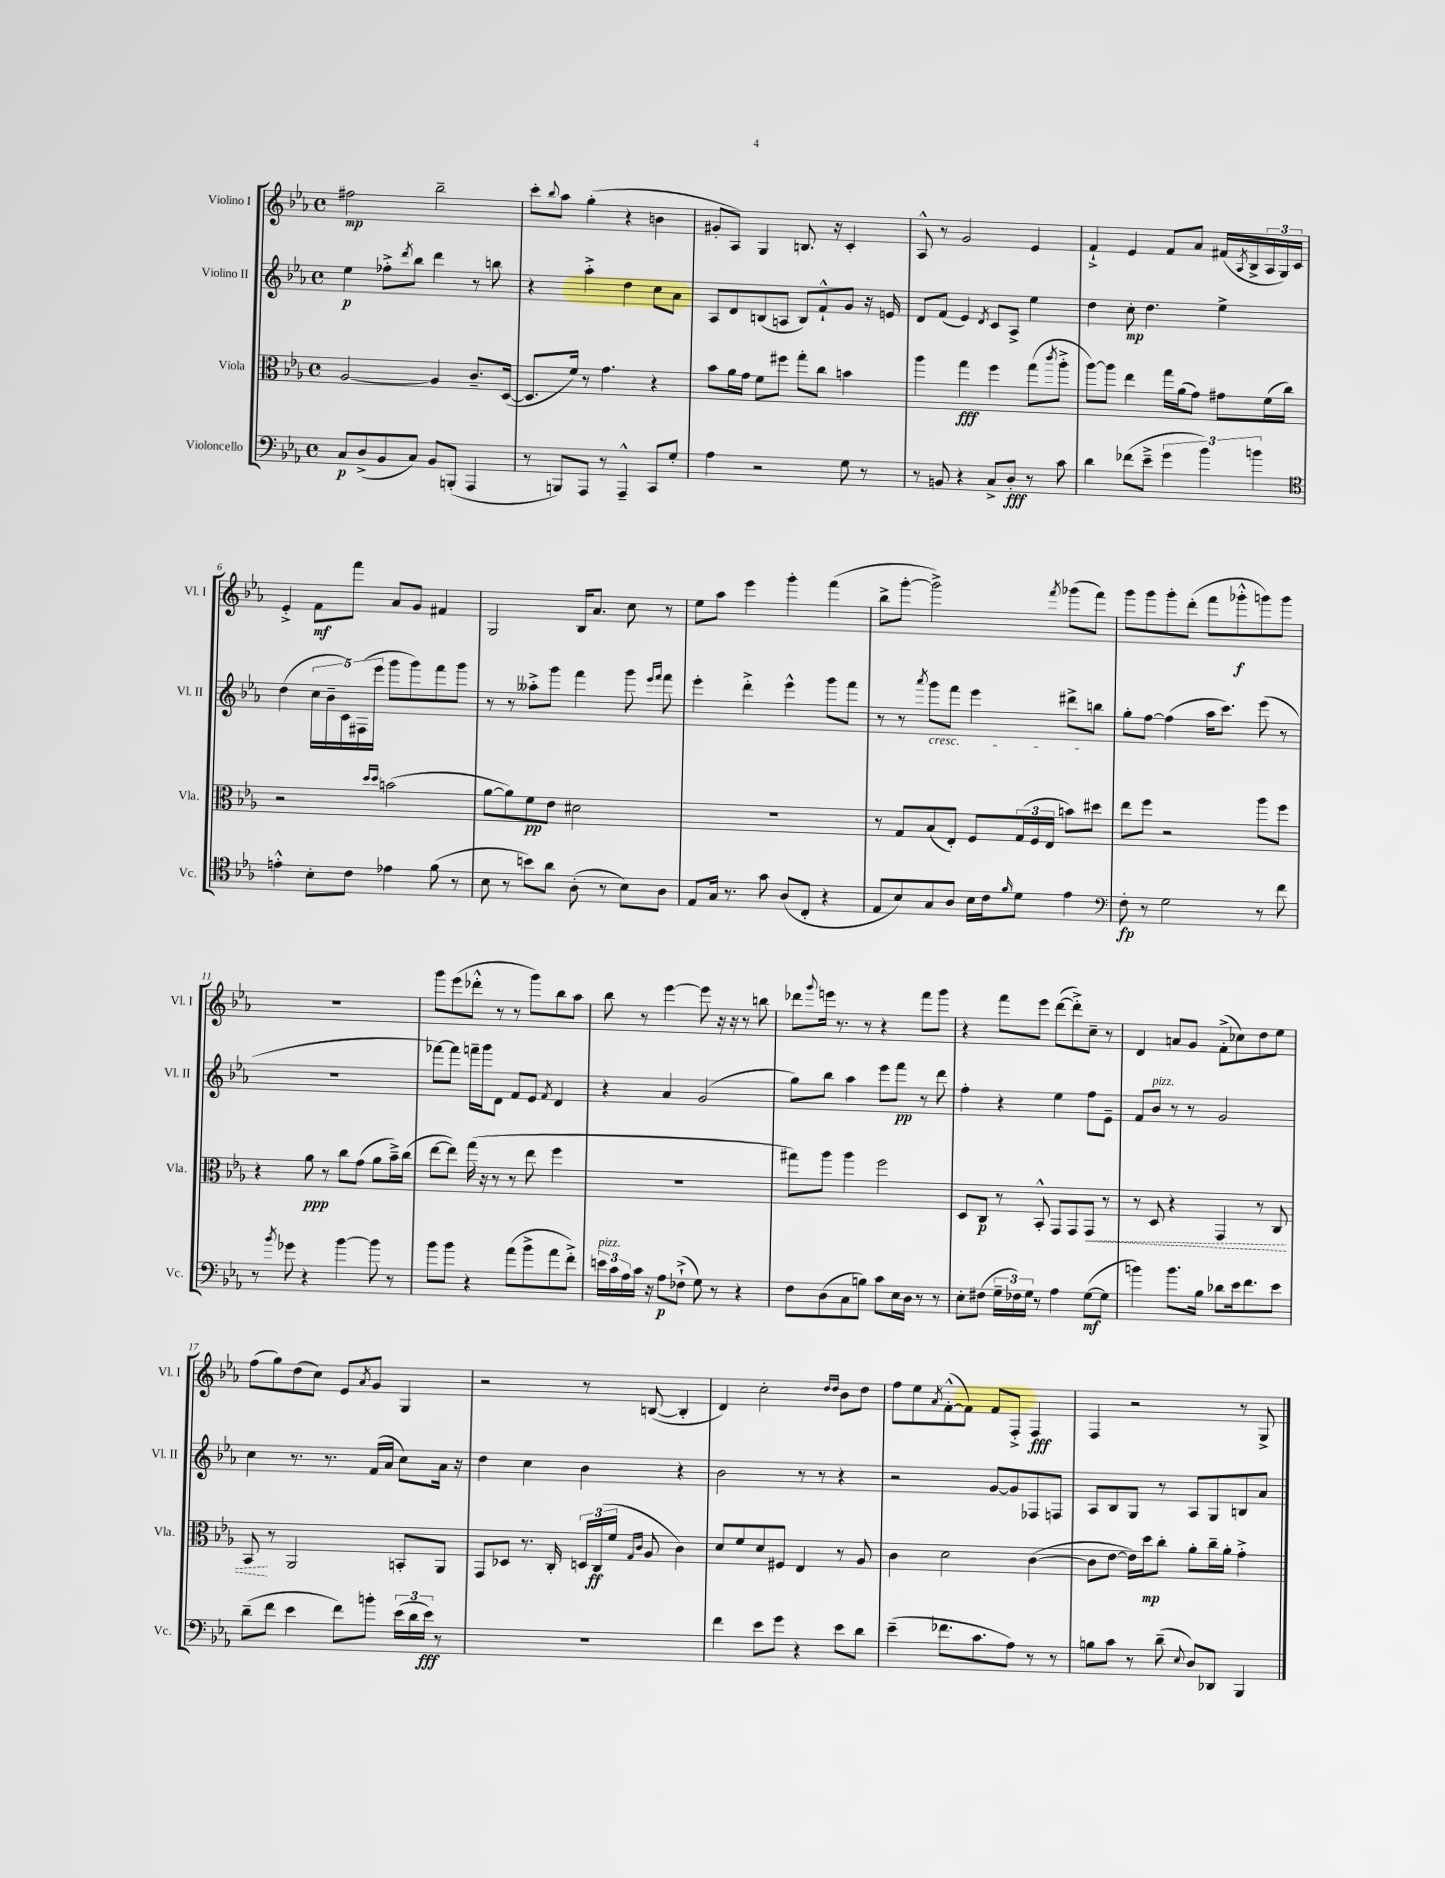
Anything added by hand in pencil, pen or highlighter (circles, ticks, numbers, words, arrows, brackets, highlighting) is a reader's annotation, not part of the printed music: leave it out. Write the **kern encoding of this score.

**kern	**dynam	**kern	**dynam	**kern	**dynam	**kern	**dynam
*part4	*part4	*part3	*part3	*part2	*part2	*part1	*part1
*staff4	*staff4	*staff3	*staff3	*staff2	*staff2	*staff1	*staff1
*I"Violoncello	*	*I"Viola	*	*I"Violino II	*	*I"Violino I	*
*I'Vc.	*	*I'Vla.	*	*I'Vl. II	*	*I'Vl. I	*
*clefF4	*	*clefC3	*	*clefG2	*	*clefG2	*
*k[b-e-a-]	*	*k[b-e-a-]	*	*k[b-e-a-]	*	*k[b-e-a-]	*
*M4/4	*	*M4/4	*	*M4/4	*	*M4/4	*
*met(c)	*	*met(c)	*	*met(c)	*	*met(c)	*
=1	=1	=1	=1	=1	=1	=1	=1
8C/L	p	[2A-/	.	4ee-\	p	2ff#X\	mp
(8D^/	.	.	.	.	.	.	.
8BB-/	.	.	.	8ff-X'^\L	.	.	.
.	.	.	.	8qddd/	.	.	.
8C/J)	.	.	.	8bb-\J	.	.	.
8BB-/L	.	4A-/]	.	4ddd\	.	2bb-~\	.
(8BBBn'/J	.	.	.	.	.	.	.
4AAA-/	.	8.c~/L	.	8r	.	.	.
.	.	.	.	8bbn\	.	.	.
.	.	([16D/Jk	.	.	.	.	.
=2	=2	=2	=2	=2	=2	=2	=2
8r	.	8.D/L]	.	4r	.	8ccc'\L	.
.	.	.	.	.	.	8qqbb-/	.
8BBBn/L)	.	.	.	.	.	8aa-\J	.
.	.	16f/Jk)	.	.	.	.	.
8AAA-/J	.	8r	.	4aa-'^\	.	(4gg'\	.
8r	.	4.g\	.	.	.	.	.
4AAA-~^^/	.	.	.	4dd\	.	4r	.
8CC/L	.	4r	.	8cc\L	.	4bn\	.
8G'/J	.	.	.	8a-\J	.	.	.
=3	=3	=3	=3	=3	=3	=3	=3
4A-\	.	8b-\L	.	8A-/L	.	8g#X'/L	.
.	.	16a-\L	.	8d/	.	8A-/J)	.
.	.	16g\JJ	.	.	.	.	.
2r	.	8f\L	.	(8Bn/	.	4G/	.
.	.	8ff#X\J	.	8An/J	.	.	.
.	.	8gg'\L	.	8B/L)	.	8.Bn/	.
.	.	8cc\J	.	8f`^^/	.	.	.
.	.	.	.	.	.	16r	.
8G\	.	4bn\	.	8g/J	.	4c'/	.
8r	.	.	.	16r	.	.	.
.	.	.	.	16en/	.	.	.
=4	=4	=4	=4	=4	=4	=4	=4
8r	.	4aa-\	.	8d/L	.	8A-^^/	.
8BBn/	.	.	.	(8f/J	.	8r	.
4r	.	4gg\	fff	4e-/)	.	2g/	.
.	.	.	.	8qd/	.	.	.
8C^/L	.	4ff\	.	8c/L	.	.	.
8D'/J	fff	.	.	8A-^/J	.	.	.
8r	.	(8gg\L	.	4ee-\	.	4e-/	.
.	.	8qccc/	.	.	.	.	.
8c\	.	8aa-'^\J	.	.	.	.	.
=5	=5	=5	=5	=5	=5	=5	=5
4d\	.	[8aa-\L)	.	4dd\	.	4f`^/	.
.	.	8aa-\J]	.	.	.	.	.
(8f-X\L	.	4ee-\	.	8cc'\	mp	4e-/	.
8e-~^\J	.	.	.	4.dd\	.	.	.
6g\	.	16gg\LL	.	.	.	8f/L	.
.	.	(16a-\J	.	.	.	.	.
.	.	8g\J)	.	.	.	8a-/J	.
6b-\)	.	.	.	.	.	.	.
.	.	8g#X\L	.	4ee-^\	.	(16f#X/LL	.
.	.	.	.	.	.	8qA-/	.
.	.	.	.	.	.	16B-^/	.
6bn\	.	.	.	.	.	.	.
.	.	(16f\L	.	.	.	24A-/	.
.	.	.	.	.	.	24G/)	.
.	.	16cc\JJ)	.	.	.	.	.
.	.	.	.	.	.	24c/JJ	.
!!LO:LB:g=z
=6	=6	=6	=6	=6	=6	=6	=6
*clefC4	*	*	*	*	*	*	*
4en'^^\	.	2r	.	(4dd\	.	4e-'^/	.
8B-'\L	.	.	.	20cc\LL	.	8f\L	mf
.	.	.	.	20b-~\	.	.	.
.	.	.	.	20c\)	.	.	.
8c\J	.	.	.	.	.	8fff\J	.
.	.	.	.	(20F#X\	.	.	.
.	.	.	.	20eee-\JJ	.	.	.
.	.	16qqdd/LL	.	.	.	.	.
.	.	16qqdd/JJ	.	.	.	.	.
4e-X\	.	(2bn\	.	8ggg\L	.	8a-/L	.
.	.	.	.	8ggg\)	.	8g/J	.
(8f\	.	.	.	8fff\	.	4f#X/	.
8r	.	.	.	8ggg\J	.	.	.
=7	=7	=7	=7	=7	=7	=7	=7
8B-\	.	[8a-\L	.	8r	.	2G/	.
8r	.	8a-\])	.	8r	.	.	.
8bn\L)	.	8f\	pp	8aa--X'^\L	.	.	.
8a-\J	.	8e-\J	.	8ggg\J	.	.	.
(8A-'\	.	2d#X\	.	4fff\	.	16B-/KL	.
.	.	.	.	.	.	8.a-/J	.
8r	.	.	.	.	.	.	.
8B-\L)	.	.	.	8ggg\	.	8cc\	.
.	.	.	.	16qqeee-/LL	.	.	.
.	.	.	.	16qqfff/JJ	.	.	.
8A-\J	.	.	.	8fff\	.	8r	.
=8	=8	=8	=8	=8	=8	=8	=8
8E-/L	.	1r	.	4eee-'\	.	8ee-\L	.
16G/Jk	.	.	.	.	.	8aa-\J	.
8.r	.	.	.	.	.	.	.
.	.	.	.	4ddd'^\	.	4eee-\	.
8g\	.	.	.	.	.	.	.
(8A-/L	.	.	.	4eee-^^\	.	4ggg'\	.
8C'/J	.	.	.	.	.	.	.
4r	.	.	.	8ggg\L	.	(4fff\	.
.	.	.	.	8fff\J	.	.	.
=9	=9	=9	=9	=9	=9	=9	=9
8E-/L	.	8r	.	8r	.	8bb-^\L	.
8B-/)	.	8G/L	.	8r	.	[8ggg'\J	.
.	.	.	.	8qaaa-/	.	.	.
!	!	!	!	!LO:TX:b:i:t=cresc.	!	!	!
8G/	.	(8B-/	.	8ggg\L	.	2ggg^\])	.
8A-/J	.	8E-'/J)	.	8fff\J	.	.	.
16B-\LL	.	8F/L	.	4eee-\	.	.	.
16c\J	.	.	.	.	.	.	.
16qqf/	.	.	.	.	.	.	.
8d\J	.	(24G/L	.	.	.	.	.
.	.	24F/	.	.	.	.	.
.	.	24E-/JJ	.	.	.	.	.
.	.	.	.	.	.	8qfff/	.
4e-\	.	8bn\L)	.	8ddd#X^\L	.	(8ggg-X\L	.
.	.	8dd#X\J	.	8bbn\J	.	8fff\J)	.
=10	=10	=10	=10	=10	=10	=10	=10
*clefF4	*	*	*	*	*	*	*
8F'\	fp	8ee-\L	.	8gg'\L	.	8ggg\L	.
8r	.	8ff\J	.	[8ff\J	.	8ggg\	.
2G\	.	2r	.	(4ff\]	.	8ggg'\	.
.	.	.	.	.	.	(8ddd'\J	.
.	.	.	.	16aa-\KL	.	8fff\L	.
.	.	.	.	8.ccc\J)	.	.	.
.	.	.	.	.	.	8ggg-X'^^\	f
8r	.	8aa-\L	.	(8eee-\	.	8gggn\)	.
8f\	.	8ff\J	.	8r	.	8ggg\J	.
!!LO:LB:g=z
=11	=11	=11	=11	=11	=11	=11	=11
8r	.	4r	.	1r	.	1r	.
8qb-/	.	.	.	.	.	.	.
8g-X\	.	.	.	.	.	.	.
4r	.	8a-\	ppp	.	.	.	.
.	.	8r	.	.	.	.	.
[4b-\	.	8cc\L	.	.	.	.	.
.	.	(8g\J	.	.	.	.	.
8b-\]	.	8a-\L	.	.	.	.	.
8r	.	16b-~^\L)	.	.	.	.	.
.	.	(16cc\JJ	.	.	.	.	.
=12	=12	=12	=12	=12	=12	=12	=12
8b-\L	.	[8ee-\L	.	[8fff-X\L)	.	8ggg\L	.
8b-\J	.	8ee-\J])	.	8fff-\J]	.	(8eee-\	.
4r	.	(16gg\	.	16fffn~\LL	.	8ddd-X'^^\J	.
.	.	16r	.	16ggg\J	.	.	.
.	.	8r	.	8d\J	.	8r	.
(8a-\L	.	8r	.	8f/L	.	8r	.
8b-^\	.	8ee-\	.	8e-/J	.	8ggg\L)	.
.	.	.	.	8qf/	.	.	.
8a-\	.	4ff\	.	4d/	.	8bb-\	.
8f'^\J)	.	.	.	.	.	8aa-\J	.
=13	=13	=13	=13	=13	=13	=13	=13
!LO:TX:a:i:t=pizz.	!	!	!	!	!	!	!
24en\LL	.	1r	.	4r	.	8bb-\	.
24c\	.	.	.	.	.	.	.
24A-\	.	.	.	.	.	.	.
16c\JJ	.	.	.	.	.	8r	.
16r	.	.	.	.	.	.	.
8A-\L	p	.	.	4a-/	.	[4eee-\	.
(8F-X`^\J	.	.	.	.	.	.	.
8G\)	.	.	.	(2g/	.	8eee-\]	.
8r	.	.	.	.	.	16r	.
.	.	.	.	.	.	16r	.
4r	.	.	.	.	.	8r	.
.	.	.	.	.	.	8bbn\	.
=14	=14	=14	=14	=14	=14	=14	=14
8F\L	.	8gg#X\L)	.	8gg\L)	.	8ddd-X\L	.
.	.	.	.	.	.	8qqggg/	.
(8D\	.	8aa-\J	.	8bb-\J	.	16eeen\Jk	.
.	.	.	.	.	.	8.r	.
8C\	.	4aa-\	.	4aa-\	.	.	.
8Bn\J)	.	.	.	.	.	8r	.
8c\L	.	2ff\	.	8eee-\L	.	4r	.
16E-\L	.	.	.	8fff\J	pp	.	.
16D\JJ	.	.	.	.	.	.	.
8r	.	.	.	8r	.	8fff\L	.
8r	.	.	.	8ddd\	.	8ggg\J	.
=15	=15	=15	=15	=15	=15	=15	=15
8E-'\L	.	8D/L	.	4ff'\	.	4r	.
(8F#X\J	.	8C/J	p	.	.	.	.
24G~\LL	.	8r	.	4r	.	8fff\L	.
24F-X\)	.	.	.	.	.	.	.
24G\JJ	.	.	.	.	.	.	.
8r	.	8BB-'^^/	.	.	.	8eee-\J	.
4A-\	.	8GG/L	.	4ee-\	.	([8ddd\L	.
.	.	8GG/	.	.	.	8ddd'^\])	.
!	!	!	!LO:HP:b	!	!	!	!
([8G\L	mf	8GG/J	<	8ff\L	.	8cc~\J	.
8G\J]	.	8r	.	8e-~\J	.	8r	.
=16	=16	=16	=16	=16	=16	=16	=16
4bn\)	.	8r	.	8f/L	.	4d/	.
!	!	!	!	!LO:TX:a:i:t=pizz.	!	!	!
.	.	8D/	.	8b-/J	.	.	.
8.b\L	.	4r	.	8r	.	8an/L	.
.	.	.	.	8r	.	8g/J	.
16B-\Jk	.	.	.	.	.	.	.
8d-X\L	.	4GG/	.	2g/	.	(8f'^\L	.
16e-\k	.	.	.	.	.	8cc-X\)	.
8.f\	.	.	.	.	.	.	.
.	.	8r	.	.	.	8dd\	.
8e-\J	.	8C/	.	.	.	8ee-\J	.
!!LO:LB:g=z
=17	=17	=17	=17	=17	=17	=17	=17
(8d~\L	.	8BB-/	.	4cc\	.	(8ff\L	.
8f\J	.	8r	[	.	.	8gg\)	.
4e-\	.	2AA-/	.	8.r	.	(8dd\	.
.	.	.	.	.	.	8cc\J)	.
.	.	.	.	8.r	.	.	.
8f\L)	.	.	.	.	.	8e-/L	.
.	.	.	.	.	.	8qa-/	.
8bn'\J	.	.	.	(16f/LL	.	8g/J	.
.	.	.	.	16a-/JJ	.	.	.
(24e-\LL	.	8BBn'/L	.	8cc\L)	.	4G/	.
24d\	.	.	.	.	.	.	.
24e-\JJ)	fff	.	.	.	.	.	.
8r	.	8AA-/J	.	16a-\Jk	.	.	.
.	.	.	.	16r	.	.	.
=18	=18	=18	=18	=18	=18	=18	=18
1r	.	8GG/L	.	4dd\	.	2r	.
.	.	8D-X/J	.	.	.	.	.
.	.	8.r	.	4cc\	.	.	.
.	.	16C'/	.	.	.	.	.
.	.	24Dn/LL	.	4b-\	.	8r	.
.	.	(24C/	ff	.	.	.	.
.	.	24f/JJ	.	.	.	.	.
.	.	16qqG/LL	.	.	.	.	.
.	.	16qqc/JJ	.	.	.	.	.
.	.	8A-/	.	.	.	([8Bn/	.
.	.	4c\)	.	4r	.	4B'/]	.
=19	=19	=19	=19	=19	=19	=19	=19
4f\	.	8d/L	.	2b-\	.	4d/)	.
.	.	8f/	.	.	.	.	.
8e-\L	.	8d/	.	.	.	2cc'\	.
8g\J	.	8F#X/J	.	.	.	.	.
4r	.	4E-/	.	8r	.	.	.
.	.	.	.	8r	.	.	.
.	.	.	.	.	.	16qqdd/LL	.
.	.	.	.	.	.	16qqdd/JJ	.
8e-\L	.	8r	.	4r	.	8b-\L	.
8d\J	.	8A-/	.	.	.	8dd\J	.
=20	=20	=20	=20	=20	=20	=20	=20
(4e-~\	.	4c\	.	2r	.	8ff\L	.
.	.	.	.	.	.	8ee-\	.
.	.	.	.	.	.	8qa-/	.
8.f-X\L	.	2d\	.	.	.	([8f'^^\	.
.	.	.	.	.	.	8f\J])	.
8.c\	.	.	.	.	.	.	.
.	.	.	.	[8g/L	.	8f/L	.
8A-\J)	.	.	.	8g/]	.	8F'^/J	.
8r	.	([4c\	.	8F-X/	.	4F/	fff
8r	.	.	.	8Fn/J	.	.	.
=21	=21	=21	=21	=21	=21	=21	=21
8Bn\L	.	8c\L]	.	8A-/L	.	4F/	.
8c\J	.	[8e-\J	.	8B-/	.	.	.
8r	.	16e-\LL])	.	8G/J	.	2r	.
.	.	16dd\J	mp	.	.	.	.
(8d~\	.	8cc'\J	.	8r	.	.	.
8qqE-/	.	.	.	.	.	.	.
8D/L)	.	8a-'\L	.	8A-/L	.	.	.
8DD-X/J	.	16cc~\L	.	8G/	.	.	.
.	.	16a-'\JJ	.	.	.	.	.
4BBB-/	.	4g'^\	.	8Bn/	.	8r	.
.	.	.	.	8a-/J	.	8G^/	.
==	==	==	==	==	==	==	==
*-	*-	*-	*-	*-	*-	*-	*-
